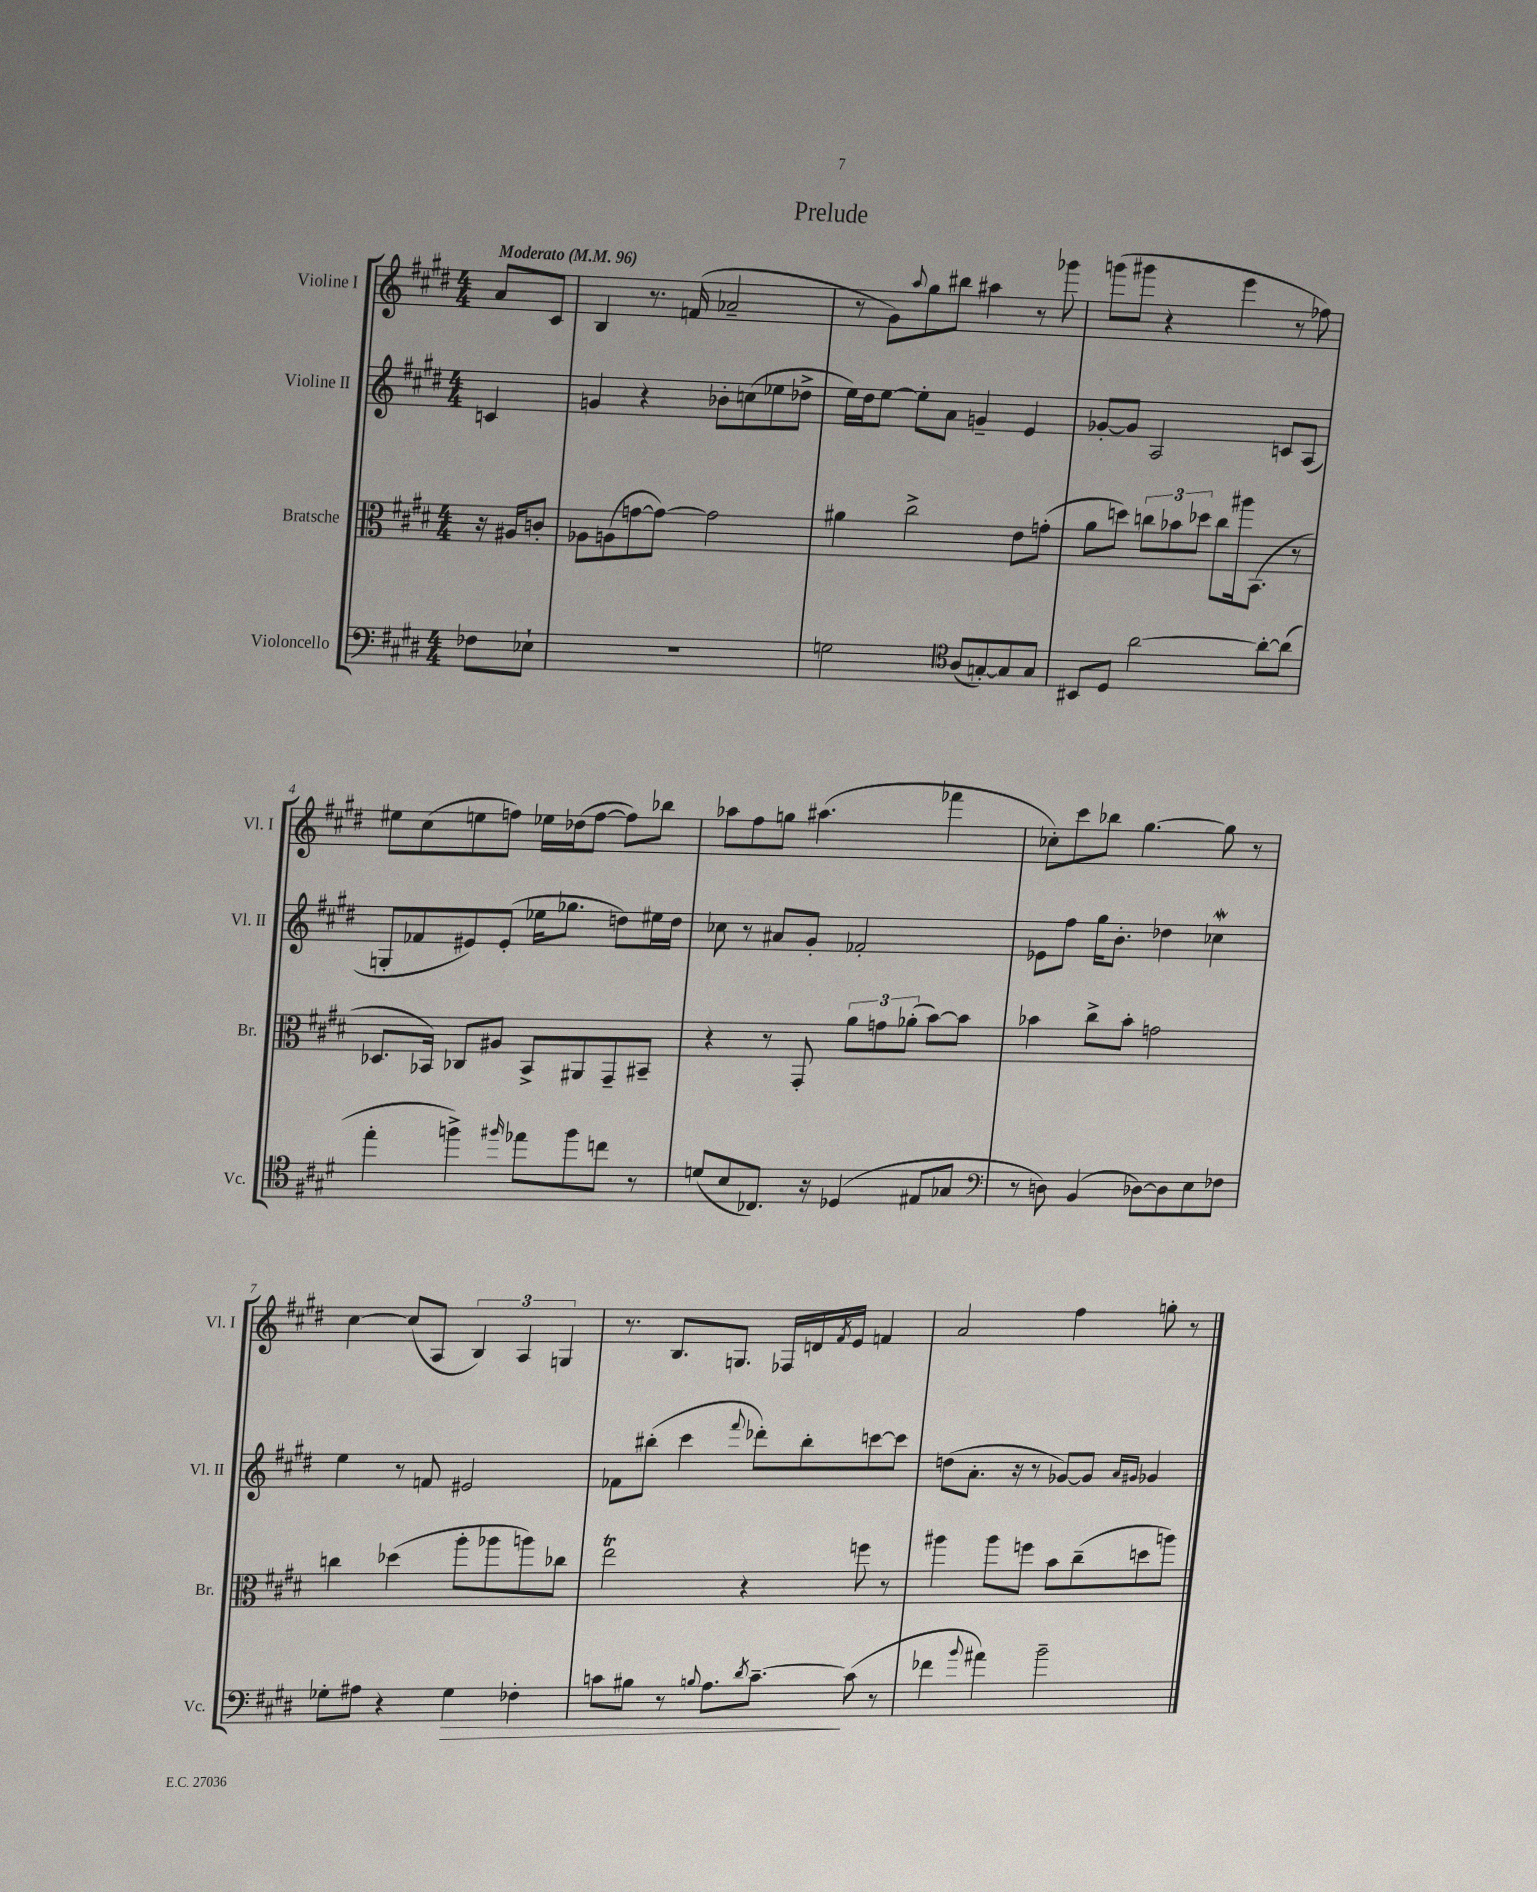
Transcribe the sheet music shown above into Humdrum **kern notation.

**kern	**kern	**kern	**kern
*staff4	*staff3	*staff2	*staff1
*clefF4	*clefC3	*clefG2	*clefG2
*k[f#c#g#d#]	*k[f#c#g#d#]	*k[f#c#g#d#]	*k[f#c#g#d#]
*M4/4	*M4/4	*M4/4	*M4/4
*MM96	*MM96	*MM96	*MM96
8F-	16r	4c	8a
.	16A#	.	.
8E-`	8c'	.	8c#
=	=	=	=
1r	8A-	4g	4B
.	(8A	.	.
.	[8g	4r	8.r
.	8g_)	.	.
.	.	.	(16f
.	2g]	8b-'	2a-~
.	.	(8cc	.
.	.	8ee-	.
.	.	8dd-^	.
=	=	=	=
2G	4a#	16ee)	8r
.	.	16dd#	.
.	.	[8ee	8g#)
.	.	.	8qqaa
.	2cc#^	8ee']	8gg#
.	.	8a	8bb#
*clefC4	*	*	*
(8A	.	4g~	4aa#
[8G')	.	.	.
8G]	8e	4e	8r
8G	(8g'	.	8ggg-
=	=	=	=
8BB#	8a	[8g-'	(8ggg
8D#	8dd)	8g-]	8ggg#
[2a	12cc	2A	4r
.	12b-	.	.
.	12dd-	.	.
.	8cc	.	4eee
.	16aa#	.	.
.	(8.BB	.	.
8a'_	.	8c	8r
(8a]	8r	(8A	8ff-)
=	=	=	=
4ee'	8.D-	8G'	8ee#
.	.	8f-	(8cc#
.	16BB-)	.	.
4ff^)	8C-	8e#)	8ee
.	8A#	(8e#'	8ff)
16qqff#	.	.	.
8ee-	8BB-^	16ee-	16ee-
.	.	8.gg-	(16dd-
8ff#	8AA#	.	[8ff
8cc	8GG#~	8dd)	8ff])
8r	8BB#~	16ee#	8bb-
.	.	16dd	.
=	=	=	=
(8d	4r	8cc-	8aa-
8B	.	8r	8ff#
8.C-)	8r	8a#	8gg
.	8GG#'	8g#'	(4.aa#
16r	.	.	.
(4D-	12a	2f-'	.
.	12g	.	.
.	(12a-'	.	.
8E#	[8b)	.	4fff-
8G-	8b]	.	.
=	=	=	=
*clefF4	*	*	*
8r	4b-	8e-	8cc-')
8D)	.	8ff#	8ccc#
(4BB	8cc#^	16gg#	8bb-
.	.	8.b'	.
.	8b-'	.	[4.gg#
[8D-)	2g	4dd-	.
8D-]	.	.	.
8E	.	4cc-	8gg#]
8F-	.	.	8r
=	=	=	=
8G-'	4cc	4ee	[4cc#
8A#	.	.	.
4r	(4dd-	8r	(8cc#]
.	.	8f	8A
4G-	8aa'	2e#	6B)
.	8aa-	.	.
.	.	.	6A
4F-'	8aa)	.	.
.	.	.	6G
.	8cc-	.	.
=	=	=	=
8c	2ee	8f-	8.r
8B#	.	(8bb#'	.
.	.	.	8.B
8r	.	4ccc#	.
8qqB	.	.	.
8.A	.	.	8.G
.	.	8qqfff#	.
.	4r	8ddd-')	.
8qd#	.	.	.
[8.c~	.	.	16F-
.	.	8bb#'	16d
.	.	.	8qf#
.	.	.	16e
(8c]	8ff	[8ccc	4f
8r	8r	8ccc]	.
=	=	=	=
4f-	4aa#	(8dd	2a
.	.	8.a'	.
8qqb	.	.	.
4a#)	8aa#	.	.
.	.	16r	.
.	8ff	8r	.
2b~	8b	[8g-)	4ff#
.	(8cc#~	8g-]	.
.	.	16qqa	.
.	.	16qqg#	.
.	8dd	4g-	8gg'
.	8aa)	.	8r
==	==	==	==
*-	*-	*-	*-
